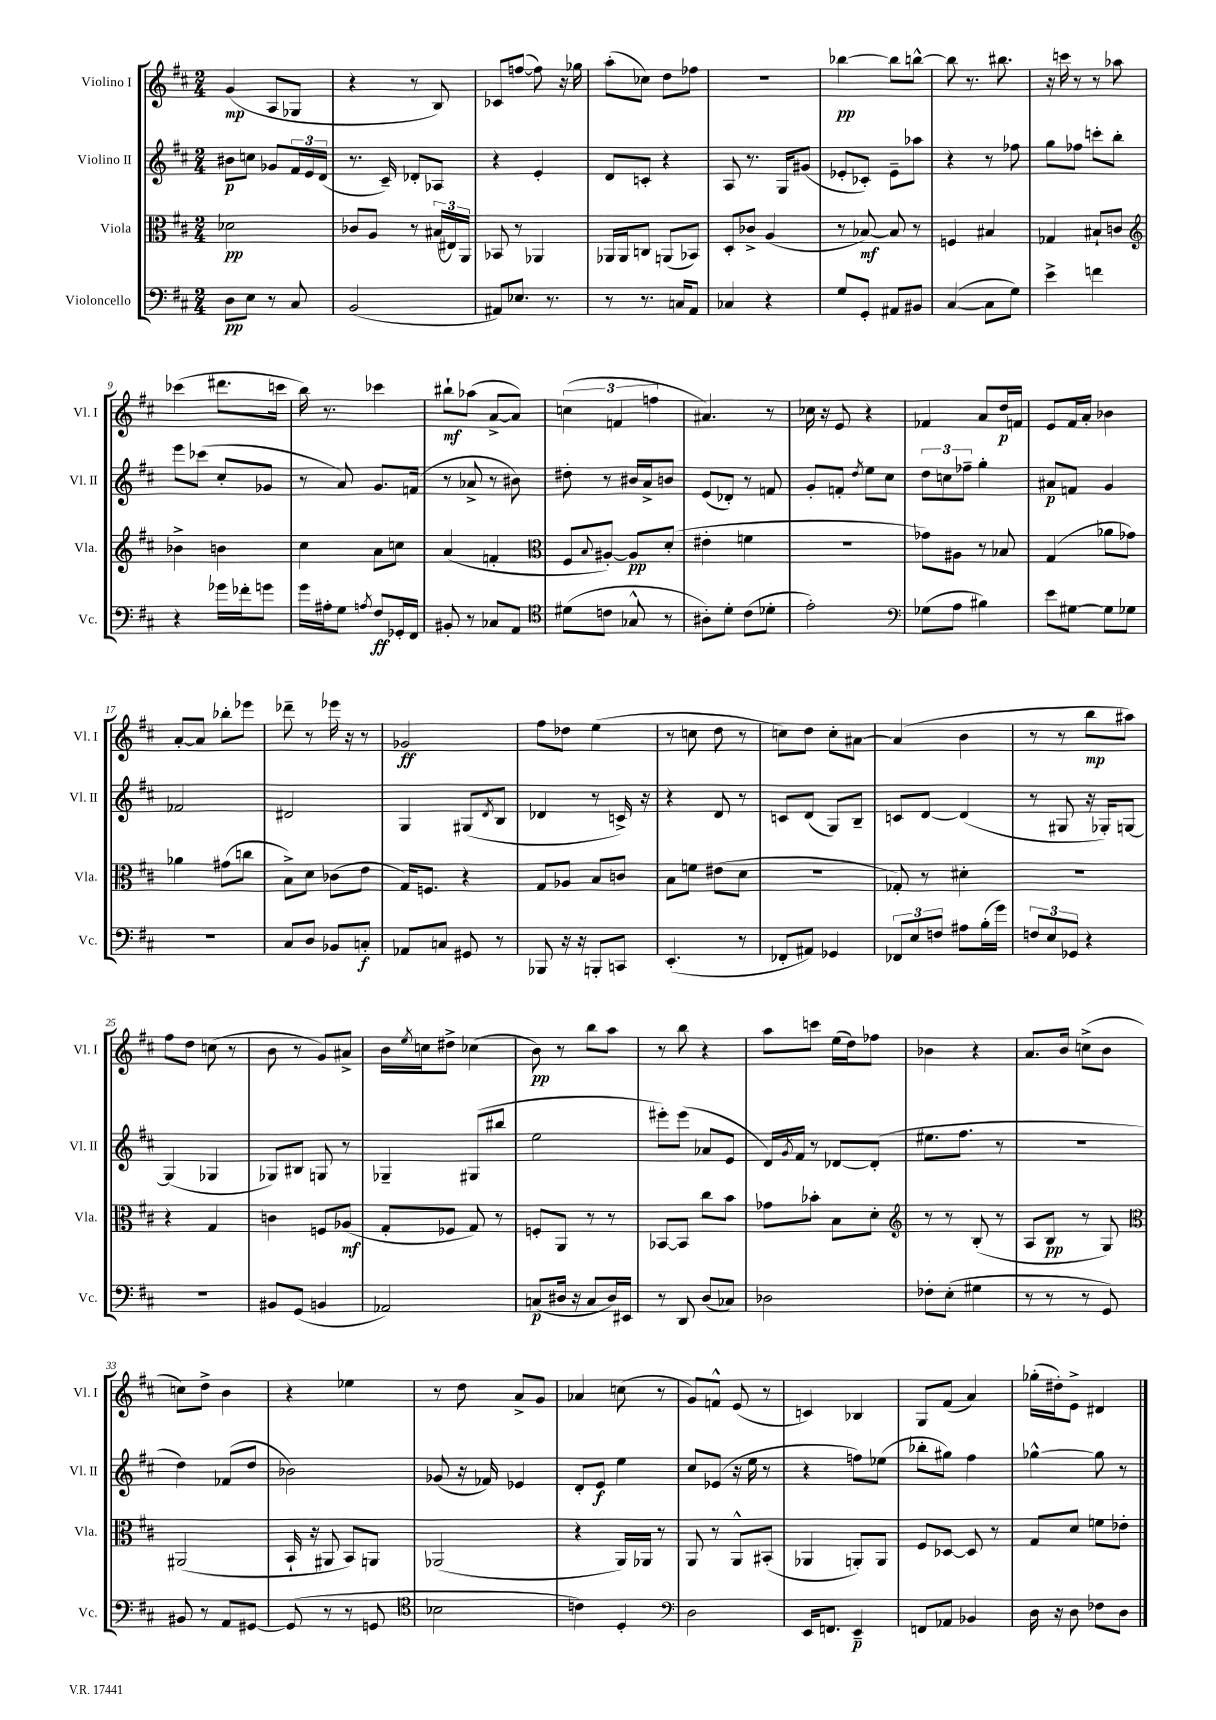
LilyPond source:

<<
\new StaffGroup <<
\new Staff = "s0" \with { instrumentName = "Violino I" shortInstrumentName = "Vl. I" } {
    \clef treble \key d \major \numericTimeSignature \time 2/4
    g'4\mp( a8 ges8 |
    r4 r8 b8) |
    ces'8 f''8~( f''8) r16 ges''16 |
    a''8-.( ces''8) d''8 fes''8 |
    r2 |
    bes''4~\pp bes''8 b''8~-^ |
    b''8 r8. bis''8. |
    r16 c'''16 r8 r8 aes''8 |
    ces'''4( dis'''8. c'''16 |
    b''16) r8. ces'''4 |
    bis''8-!\mf aes''8( a'8~-> a'8) |
    \tuplet 3/2 { c''4( f'4 f''4 } |
    ais'4.) r8 |
    ces''16 r16 e'8 r4 |
    fes'4 a'8 d''16\p f'16 |
    e'8 fis'16 a'16-. bes'4 |
    a'8~-. a'8 bes''8-. ees'''8 |
    des'''8-- r8 ees'''16 r16 r8 |
    ges'2\ff |
    fis''8 des''8 e''4( |
    r8 c''8 d''8 r8 |
    c''8) d''8 c''8-. ais'8~ |
    ais'4( b'4 |
    r8 r8 b''8\mp ais''8) |
    fis''8 d''8 c''8( r8 |
    b'8 r8 g'8) ais'8-> |
    b'16 \acciaccatura { e''8 } c''16 dis''8-> ces''4( |
    b'8\pp) r8 b''8 a''8 |
    r8 b''8 r4 |
    a''8 c'''8 e''16( d''16) fes''8 |
    bes'4 r4 |
    a'8. b'16 c''8->( b'8 |
    c''8) d''8-> b'4 |
    r4 ees''4 |
    r8 d''8 a'8-> g'8 |
    aes'4 c''8( r8 |
    g'8) f'8-^ e'8( r8 |
    c'4) bes4 |
    g8 fis'8( a'4) |
    ges''16-.( dis''16-.) e'8-> dis'4 \bar "|." |
}
\new Staff = "s1" \with { instrumentName = "Violino II" shortInstrumentName = "Vl. II" } {
    \clef treble \key d \major \numericTimeSignature \time 2/4
    bis'8\p c''8 ges'8 \tuplet 3/2 { fis'16 e'16 d'16( } |
    r8. cis'16--) des'8-. aes8 |
    r4 e'4-. |
    d'8 c'8-. r4 |
    a8 r8. g16 gis'8( |
    ees'8-. ces'8-.) ees'8-- aes''8 |
    r4 r8 fes''8 |
    g''8 fes''8 c'''8-. b''8-. |
    e'''8 ces'''8( cis''8-. ges'8 |
    r8 a'8) g'8. f'16( |
    r8 aes'8-> r8 bis'8) |
    dis''8-. r8 bis'16 a'16-> b'8 |
    e'8( des'8-.) r8 f'8 |
    g'8-. f'8-. \acciaccatura { d''8 } e''8 cis''8 |
    \tuplet 3/2 { d''8 c''8 fes''8-- } g''4-. |
    ais'8\p f'8 g'4 |
    fes'2 |
    dis'2 |
    g4 gis8( \acciaccatura { d'8 } b8 |
    des'4 r8 c'16->) r16 |
    r4 d'8 r8 |
    c'8 d'8( g8) b8-- |
    c'8 d'8~ d'4( |
    r8 gis8 r16 ges16-.) g8~ |
    g4( ges4 |
    ges8) bis8 g8 r8 |
    ges4-- gis8( bis''8 |
    e''2 |
    eis'''8-.) eis'''8( aes'8 e'8 |
    d'16) \acciaccatura { g'8 } fis'16 r8 des'8~ des'8-.( |
    eis''8. fis''8. r8 |
    R2 |
    d''4) fes'8( d''8 |
    bes'2) |
    ges'8( r16 fes'16) ees'4 |
    d'8-. e'8\f e''4 |
    cis''8 ees'8( r16 e''16 r8 |
    r4 f''8) ees''8( |
    bes''8-. gis''8) fis''4 |
    ges''4~-^ ges''8 r8 \bar "|." |
}
\new Staff = "s2" \with { instrumentName = "Viola" shortInstrumentName = "Vla." } {
    \clef alto \key d \major \numericTimeSignature \time 2/4
    des'2\pp |
    ces'8 a8 r8 \tuplet 3/2 { bis16( eis16) a,16 } |
    bes,8 r8 aes,4 |
    aes,16 aes,16 c8 a,8( bes,8) |
    d8-. ces'8-> a4( |
    r8 bes8~\mf) bes8 r8 |
    f4 bis4 |
    ges4 bis8-! c'8 |
    \clef treble bes'4-> b'4 |
    cis''4 a'8 c''8 |
    a'4( f'4-. |
    \clef alto fis8 \appoggiatura { b8 } ais8~-.) ais8\pp d'8-.( |
    eis'4-. f'4 |
    r2 |
    ges'8) ais8 r8 bes8 |
    g4( aes'8 ges'8) |
    aes'4 gis'8( c''8 |
    b8->) d'8 ces'8( e'8 |
    g16) f8. r4 |
    g8 aes8 b8 c'8 |
    b8 f'8 eis'8( d'8 |
    R2 |
    ges8-.) r8 dis'4-. |
    R2 |
    r4 g4 |
    c'4 f8 aes8\mf( |
    g8-. fes8 g8) r8 |
    f8-. a,8 r8 r8 |
    bes,8~ bes,8 cis''8 b'8 |
    ges'8 bes'8-. b8 d'8-. |
    \clef treble r8 r8 b8-.( r8 |
    a8 b8\pp r8 g8) |
    \clef alto ais,2( |
    b,16-! r16 ais,8 b,8) a,8 |
    aes,2( |
    r4 a,16) aes,16 r8 |
    a,8 r8 a,8-^ bis,8-.( |
    aes,4 a,8-.) a,8 |
    fis8 des8~ des8 r8 |
    g8 d'8 f'8 ees'8-. \bar "|." |
}
\new Staff = "s3" \with { instrumentName = "Violoncello" shortInstrumentName = "Vc." } {
    \clef bass \key d \major \numericTimeSignature \time 2/4
    d8\pp e8 r8 cis8 |
    b,2( |
    ais,8) ees8. r8. |
    r8 r8. c16 a,8 |
    ces4 r4 |
    g8 g,8-. ais,8 bis,8 |
    cis4~( cis8 g8) |
    e'4-> f'4 |
    r4 ges'16 fes'16-. g'8 |
    g'16 ais16-. g8 \acciaccatura { a8 } fis8\ff ges,16-. fis,16 |
    bis,8-. r8 ces8 a,8 |
    \clef tenor dis'8( c'8 ges8-^ r8 |
    ais8-.) d'8-. cis'8( des'8-. |
    e'2-.) |
    \clef bass ges8( a8 bis4) |
    e'8 gis8~ gis8 ges8 |
    r2 |
    cis8 d8 bes,8 c8-.\f |
    aes,8 c8 gis,8 r8 |
    bes,,8 r16 r16 b,,8-. c,8 |
    e,4.-.( r8 |
    fes,8-. ais,8) ges,4 |
    \tuplet 3/2 { fes,8 e8 f8 } ais8 b16-.( g'16) |
    \tuplet 3/2 { f8 e8 ges,8 } r4 |
    R2 |
    bis,8 g,8( b,4 |
    aes,2) |
    c8\p( dis16 r16 c8 dis16) eis,16 |
    r8 d,8 d8( ces8) |
    des2 |
    fes8-. e8-.( gis4 |
    r8 r8 r8 g,8) |
    bis,8 r8 a,8 gis,8~ |
    gis,8( r8 r8 g,8 |
    \clef tenor bes2 |
    c'4) d4-. |
    \clef bass d2 |
    e,16 f,8. e,4--\p |
    f,8 aes,8 bes,4 |
    d16 r16 d8 fes8 d8 \bar "|." |
}
>>
>>
